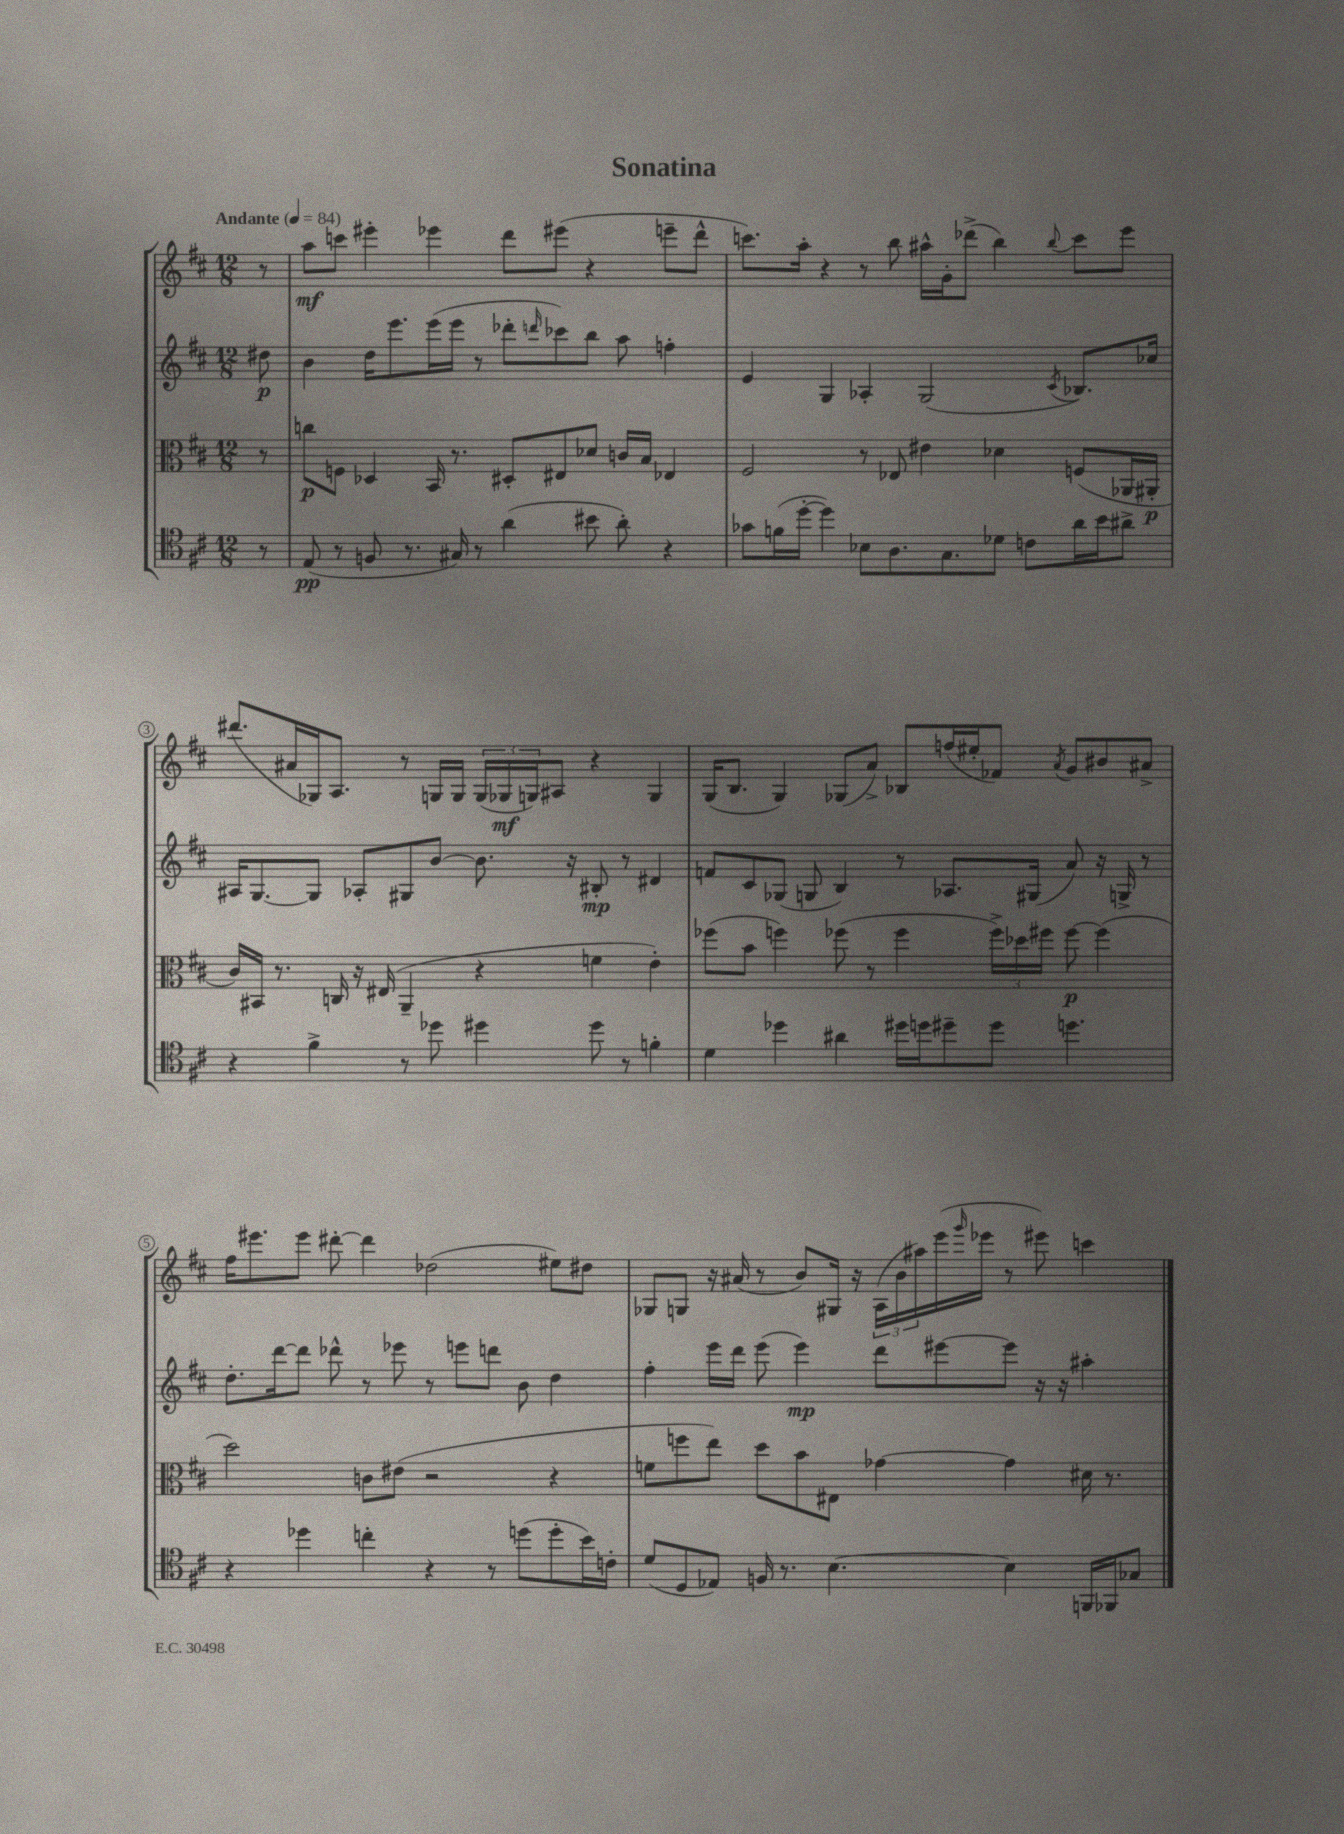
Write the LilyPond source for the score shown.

\header { title = "Sonatina" }
<<
\new StaffGroup <<
\new Staff = "s0" {
    \clef treble \key d \major \numericTimeSignature \time 12/8 \partial 8 \tempo "Andante" 4 = 84
    r8 |
    a''8\mf c'''8 eis'''4-. ees'''4 d'''8 eis'''8( r4 e'''8-- d'''8-^ |
    c'''8.) a''16-. r4 r8 b''8 ais''16-^ g'16-. des'''8->( b''4) \appoggiatura { b''8 } c'''8 e'''8 |
    dis'''8.( ais'16 ges16) a8. r8 g16 g16 \tuplet 3/2 { g16( ges16\mf g16) } ais8 r4 g4 |
    g16( b8. g4) ges8( a'8->) bes8 f''16( eis''16-. fes'8) \acciaccatura { a'8 } g'8 bis'8 ais'8-> |
    fis''16 eis'''8. eis'''8 dis'''8~-. dis'''4 des''2( eis''8) dis''8 |
    ges8 g8 r16 ais'16( r8 b'8) gis16 r16 \tuplet 3/2 { a16( b'16 ais''16) } e'''16( \grace { g'''16 } ees'''16 r8 eis'''8) c'''4 \bar "|." |
}
\new Staff = "s1" {
    \clef treble \key d \major \numericTimeSignature \time 12/8 \partial 8
    dis''8\p |
    b'4 d''16 e'''8. e'''16( e'''16 r8 des'''8-. \grace { d'''16 } ces'''8) b''8 a''8 f''4-. |
    e'4 g4 aes4-. g2( \acciaccatura { cis'8 } bes8.) ces''16 |
    ais16 g8.~ g8 aes8-. gis8 b'8~ b'8. r16 bis8-.\mp r8 dis'4 |
    f'8 cis'8 ges8( g8 b4) r8 aes8. gis16( a'8) r16 g16-> r8 |
    d''8.-. d'''16~ d'''8 des'''8-^ r8 ees'''8 r8 e'''8 d'''8 b'8 d''4 |
    fis''4-. e'''16 d'''16 e'''8( e'''4\mp) d'''8 eis'''8~ eis'''8 r16 r16 ais''4-. \bar "|." |
}
\new Staff = "s2" {
    \clef alto \key d \major \numericTimeSignature \time 12/8 \partial 8
    r8 |
    c''8\p f8 des4 b,16 r8. dis8-. eis8 des'8 c'16 b16 ees4 |
    fis2 r8 ees8 eis'4 des'4 f8( aes,16 ais,16-.\p |
    cis'16) bis,16 r8. c16 r16 eis16( a,4-- r4 f'4 e'4-.) |
    fes''8( b'8 f''4) fes''8( r8 fes''4 \tuplet 3/2 { fes''16->) des''16 fis''16 } fis''8~\p fis''4( |
    d''2) c'8 eis'8( r2 r4 |
    f'8 f''8 e''8) d''8 b'8 eis8 ges'4~ ges'4 dis'16 r8. \bar "|." |
}
\new Staff = "s3" {
    \clef tenor \key d \major \numericTimeSignature \time 12/8 \partial 8
    r8 |
    e8\pp( r8 f8 r8. gis16) r8 a'4( bis'8 a'8-.) r4 |
    ges'8 f'16( d''16~-. d''4) bes8 a8. g8. des'8 c'8 a'16 b'16 ais'8-> |
    r4 fis'4-> r8 des''8 dis''4 dis''8 r8 f'4-. |
    d'4 des''4 ais'4 dis''16 d''16 dis''8-- dis''8 d''4. |
    r4 des''4 c''4-. r4 r8 d''8( d''8-. b'16) c'16-. |
    d'8( d8 ees8) f16 r8. b4.~ b4 f,16 fes,16 ges8 \bar "|." |
}
>>
>>
\layout { \context { \Score \override BarNumber.stencil = #(make-stencil-circler 0.1 0.3 ly:text-interface::print) } }
